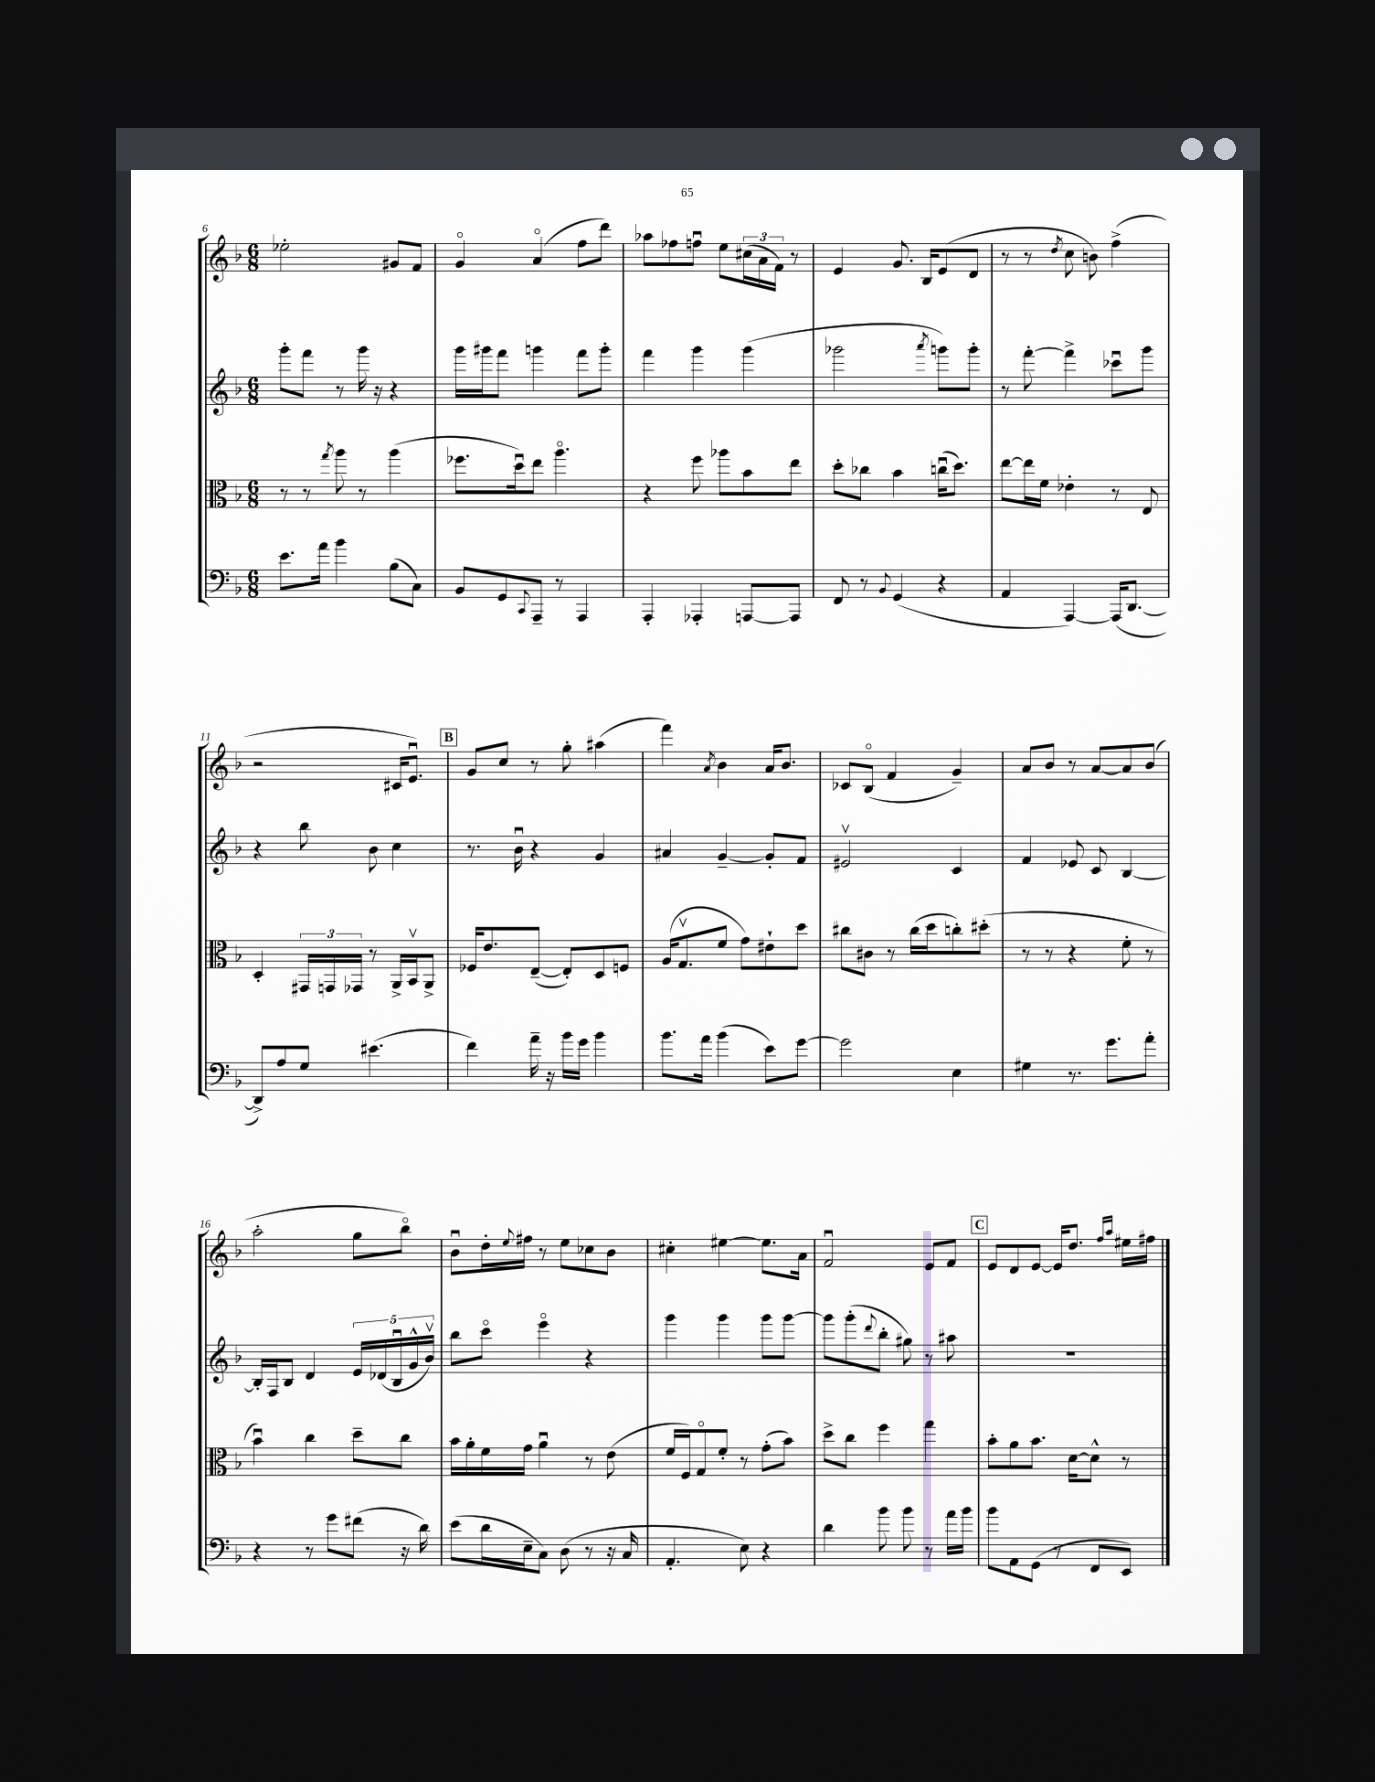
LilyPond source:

<<
\new StaffGroup <<
\new Staff = "s0" {
    \clef treble \key f \major \numericTimeSignature \time 6/8
    ees''2-. gis'8 f'8 |
    g'4\flageolet a'4\flageolet( f''8 d'''8) |
    aes''8 fes''8 f''8\downbow e''8 \tuplet 3/2 { cis''16( a'16 f'16) } r8 |
    e'4 g'8. bes16 e'8( d'8 |
    r8 r8 \acciaccatura { d''8 } c''8 b'8) f''4->( |
    r2 cis'16 e'8.\downbow) |
    \mark \markup { \box "B" } g'8 c''8 r8 g''8-. ais''4( |
    f'''4) \acciaccatura { a'8 } bes'4 a'16 bes'8. |
    ces'8 bes8\flageolet( f'4 g'4--) |
    a'8 bes'8 r8 a'8~ a'8 bes'8( |
    a''2-. g''8 bes''8\flageolet) |
    bes'8\downbow d''16-. \appoggiatura { e''8 } fis''16 r8 e''8 ces''8 bes'8 |
    cis''4-. eis''4~ eis''8. a'16 |
    f'2\downbow e'8 f'8 |
    \mark \markup { \box "C" } e'8 d'8 e'8~ e'16 d''8. \grace { f''16 a''16 } eis''16 fis''16 \bar "|." |
}
\new Staff = "s1" {
    \clef treble \key f \major \numericTimeSignature \time 6/8
    g'''8-. f'''8 r8 g'''16 r16 r4 |
    g'''16 gis'''16 f'''8 g'''4 f'''8 g'''8-. |
    f'''4 g'''4 g'''4( |
    ges'''2 \acciaccatura { a'''8 } g'''8) g'''8-. |
    r8 f'''8~-. f'''4-> ces'''8\downbow g'''8 |
    r4 bes''8 bes'8 c''4 |
    \mark \markup { \box "B" } r8. bes'16\downbow r4 g'4 |
    ais'4 g'4~-- g'8-. f'8 |
    eis'2\upbow c'4 |
    f'4 ees'8 c'8 bes4~ |
    bes16-. f16 bes8 d'4 \tuplet 5/4 { e'16 des'16( bes16\downbow g'16-^ bes'16\upbow) } |
    bes''8 c'''8\flageolet e'''4\flageolet r4 |
    g'''4 g'''4 g'''8 g'''8~ |
    g'''8 g'''8-.( \appoggiatura { d'''8 } bes''8-. gis''8) r8 ais''8 |
    \mark \markup { \box "C" } R2. \bar "|." |
}
\new Staff = "s2" {
    \clef alto \key f \major \numericTimeSignature \time 6/8
    r8 r8 \acciaccatura { g''8 } a''8 r8 a''4( |
    fes''8. d''16\downbow) e''8 a''4.\flageolet |
    r4 f''8 aes''8 bes'8 e''8 |
    d''8-. ces''8 bes'4 c''16\downbow( d''8.) |
    e''8~ e''16 f'16 ees'4-. r8 e8 |
    d4-. \tuplet 3/2 { gis,16 g,16 ges,16 } r8 a,16-> bes,16\upbow a,8-> |
    \mark \markup { \box "B" } fes16 e'8. e8~--( e8-.) d8 f8 |
    a16( g8.\upbow f'8 g'8) eis'8-! d''8 |
    cis''8 cis'8 r8 cis''16( d''16 c''8-.) dis''8-.( |
    r8 r8 r4 f'8-. r8 |
    bes'4\downbow) c''4 d''8-- c''8 |
    bes'16 a'16-. f'16 g'16 a'4\downbow r8 e'8( |
    f'16 f16) g8\flageolet f'8-. r8 g'8-.( bes'8) |
    d''8-> c''8 f''4 g''4 |
    \mark \markup { \box "C" } bes'8-. a'8 bes'8. d'16~ d'8-^ r8 \bar "|." |
}
\new Staff = "s3" {
    \clef bass \key f \major \numericTimeSignature \time 6/8
    e'8. a'16 bes'4 bes8( c8) |
    bes,8 g,8 \appoggiatura { c,8 } a,,8-- r8 a,,4 |
    a,,4-. aes,,4-. a,,8~ a,,8 |
    f,8 r8 \appoggiatura { bes,8 } g,4( r4 |
    a,4 a,,4~) a,,16( d,8.~ |
    d,8->) a8 g8 eis'4.( |
    \mark \markup { \box "B" } f'4) a'16-- r16 bes'16 g'16 bes'4 |
    bes'8. a'16 bes'4( e'8) g'8~ |
    g'2 e4 |
    gis4 r8. g'8. a'8-. |
    r4 r8 g'8 fis'8( r16 d'16) |
    e'8( d'16 e16-- c8) d8( r8 r16 c16 |
    a,4.-. e8) r4 |
    d'4 bes'8 bes'8 r8 a'16 bes'16 |
    \mark \markup { \box "C" } bes'8 a,8 g,8( r8 f,8 e,8) \bar "|." |
}
>>
>>
\layout { \context { \Score currentBarNumber = #6 } }
